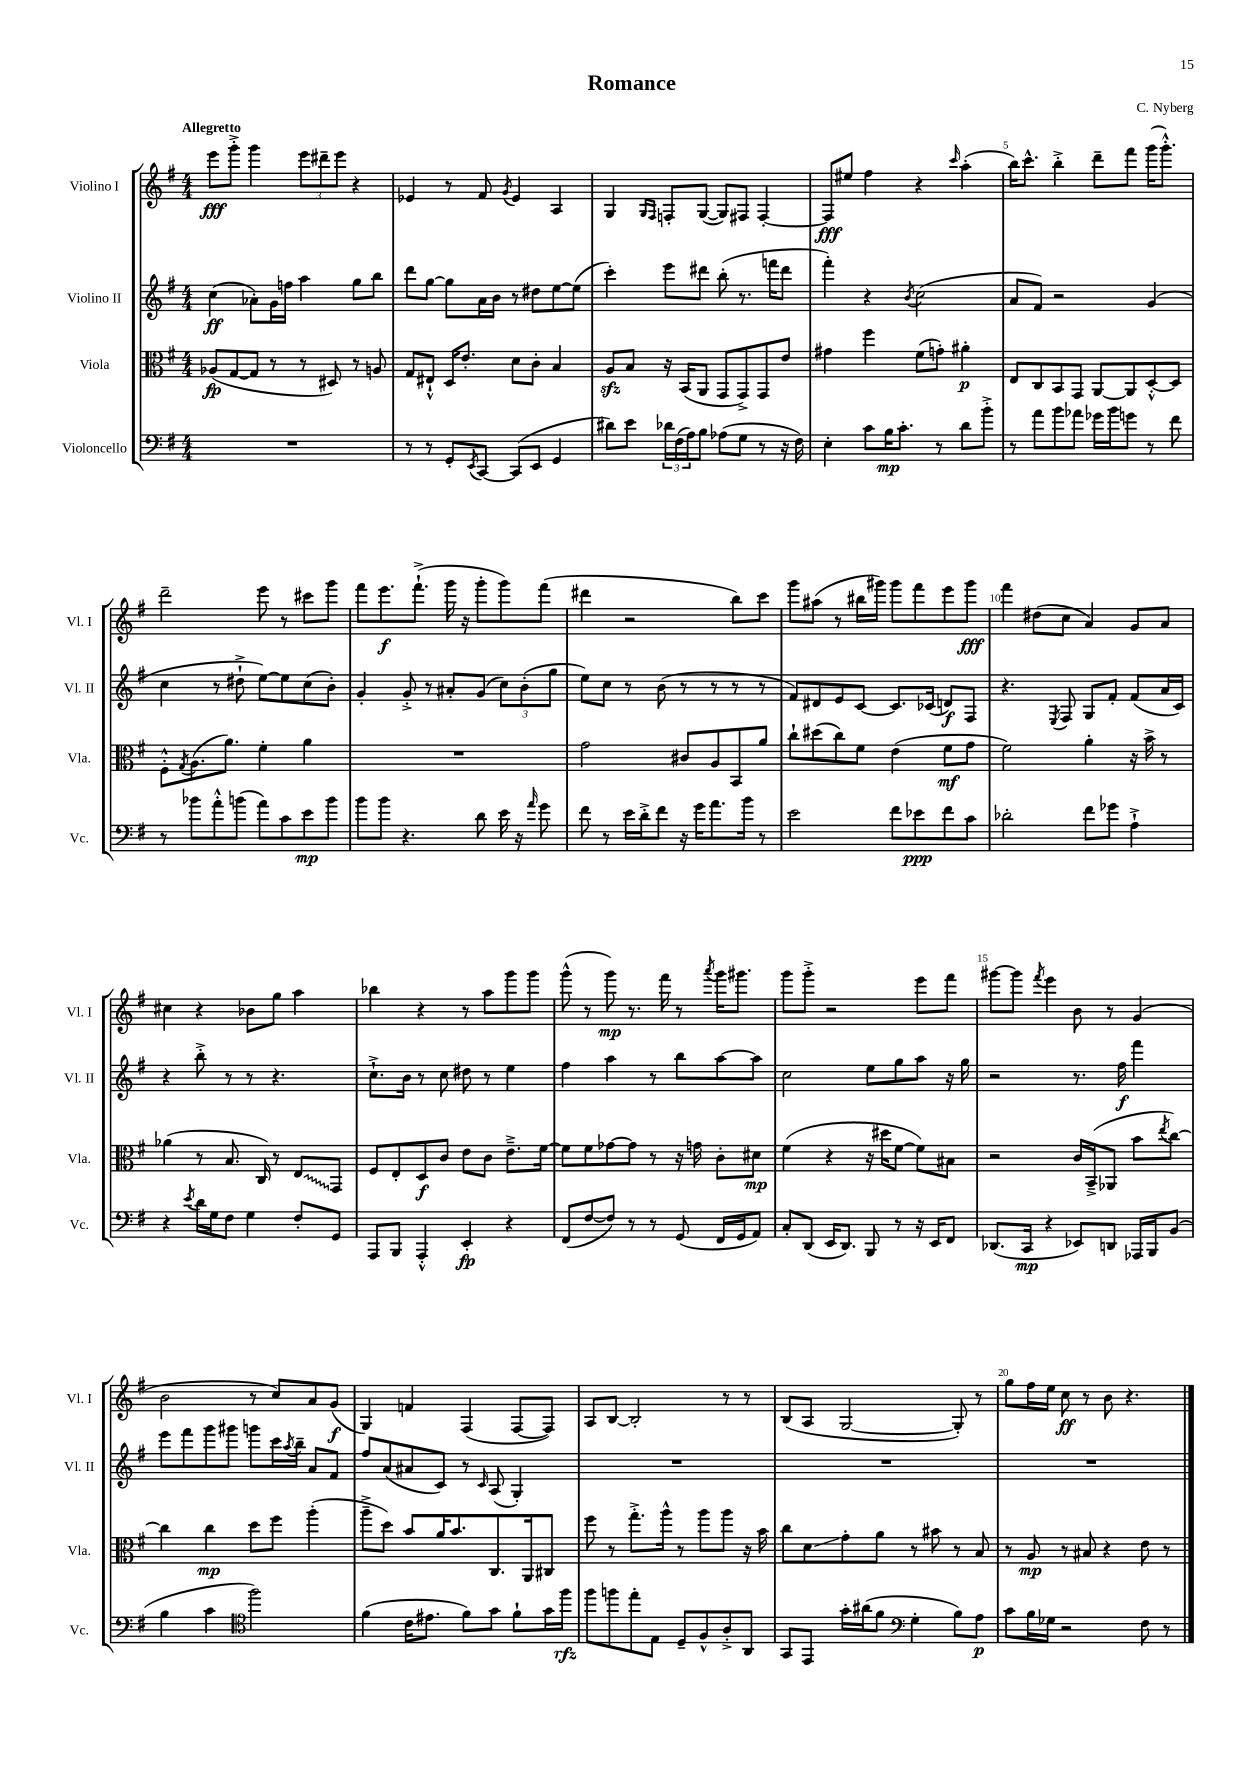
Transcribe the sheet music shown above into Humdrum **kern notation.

**kern	**kern	**kern	**kern
*staff4	*staff3	*staff2	*staff1
*clefF4	*clefC3	*clefG2	*clefG2
*k[f#]	*k[f#]	*k[f#]	*k[f#]
*M4/4	*M4/4	*M4/4	*M4/4
1r	(8A-/L	(4cc\	8eee\L
.	[8G/	.	8ggg'^\J
.	8G/]J	8a-'\L)	4ggg\
.	8r	16g\L	.
.	.	16ff\JJ	.
.	8r	4aa\	12eee\L
.	.	.	12ddd#~\
.	8D#/)	.	.
.	.	.	12eee\J
.	8r	8gg\L	4r
.	8A/	8bb\J	.
=	=	=	=
8r	8G/L	8ddd\L	4e-/
8r	8E#`^^/J	[8gg\J	.
8GG'/L	16D/LK	8gg\]L	8r
.	8.e'/J	.	.
8qEE/	.	.	.
[8CC/J	.	16a\L	8f#/
.	.	16b\JJ	.
.	.	.	8qg/
(8CC/]L	8d\L	8r	4e-/
8EE/J	8c'\J	8dd#\L	.
4GG/	4B/	[8ee\	4A/
.	.	(8ee\]J	.
=	=	=	=
8d#\L)	8A/L	4ccc'\)	4G/
8e\J	8B/J	.	.
.	.	.	16qqG/LL
.	.	.	16qqF#/JJ
24d-\LL	16r	8eee\L	8F'/L
(24F#\	.	.	.
.	(16BB/LK	.	.
24A\J)	.	.	.
8B\J	8AA/J	8ddd#\J	([8G/J
(8A-\L	8GG/L	(8bb'\	8G/]L)
8G\J	8GG^/)	8.r	8F#/J
8r	8GG/	.	[4F#'/
.	.	16fff\LK	.
16r	8e/J	8ddd#\J	.
16F#\)	.	.	.
=	=	=	=
4E'\	4g#\	4fff#'\)	8F#/]L
.	.	.	8ee#/J
8c\L	4ff#\	4r	4ff#\
16B\K	.	.	.
8.c'\J	.	.	.
.	.	8qb/	.
.	(8f#\L	(2cc\	4r
8r	8g'\J)	.	.
.	.	.	16qqccc/
8d\L	4a#'\	.	(4aa'\
8b'^\J	.	.	.
=	=	=	=
8r	8E/L	8a/L	16bb\LK)
.	.	.	8.ccc^^\J
8a\L	8C/	8f#/J)	.
8b\	8BB/	2r	4bb'^\
8a-\J	8GG/J	.	.
16g-\LL	[8AA/L	.	8ddd~\L
16b\J	.	.	.
8g\J	8AA/]	.	8fff#\J
8r	[8D'^^/	(4g/	(16ggg\LK
.	.	.	8.ggg'^^\J)
8f#\	8D/]J	.	.
=	=	=	=
8r	8F#'^^\L	4cc\	2ddd~\
.	8qG/	.	.
8b-\L	(8.A\	.	.
8a'^^\	.	8r	.
.	8.a\J)	.	.
(8b\J	.	8dd#`^\	.
8a\L)	4f#'\	[8ee\L)	8eee\
8c\	.	8ee\]	8r
8e\	4a\	(8cc\	8ccc#\L
8b\J	.	8b'\J)	8ggg\J
=	=	=	=
8b\L	1r	4g'/	8fff#\L
8b\J	.	.	8.eee\
4.r	.	8g'^/	.
.	.	.	(8.fff#`^\J
.	.	8r	.
.	.	8a#'/L	16ggg\
.	.	.	16r
8d\	.	(8g/J	8ggg'\L
16e\	.	12cc\L)	8ggg\)
16r	.	.	.
.	.	(12b'\	.
16qqa/	.	.	.
8g\	.	.	(8fff#\J
.	.	12gg\J	.
=	=	=	=
8f#\	2g\	8ee\L)	4ddd#\
8r	.	8cc\J	.
16e\LL	.	8r	2r
16d'^\J	.	.	.
8f#\J	.	(8b\	.
16r	8c#/L	8r	.
16g\LK	.	.	.
8.a\	8A/	8r	.
.	8BB/	8r	8bb\L)
16b\Jk	.	.	.
8r	8a/J	8r	8ccc\J
=	=	=	=
2e\	8cc`\L	8f#/L)	8ggg\L
.	(8dd#\	8d#/	(8aa#\J
.	8cc\)	8e/	8r
.	8f#\J	[8c/J	16bb#\LL
.	.	.	16ggg#\JJ)
8f#\L	(4e\	8.c/]L	8ggg#\L
8e-\	.	.	8fff#\
.	.	(16c-/Jk	.
8f#\	8f#\L	8d/L)	8eee\
8c\J	8g\J	8F#/J	8ggg#\J
=	=	=	=
2d-'\	2f#\)	4.r	4fff#\
.	.	.	(8dd#\L
.	.	8qE/	.
.	.	8F#/	8cc\J
8f#\L	4a'\	8G/L	4a/)
8g-\J	.	8f#'/J	.
4A`^\	16r	(8f#/L	8g/L
.	16b^\	.	.
.	8r	16a/L	8a/J
.	.	16c/JJ)	.
=	=	=	=
4r	(4a-\	4r	4cc#\
8qe/	.	.	.
16d\LL	8r	8bb'^\	4r
16G\J	.	.	.
8F#\J	8.B/	8r	.
4G\	.	8r	8b-\L
.	16C/)	.	.
.	8r	4.r	8gg\J
8F#'/L	8E/L	.	4aa\
8GG/J	8GG/J	.	.
=	=	=	=
8AAA/L	8F#/L	8.cc`^\L	4bb-\
8BBB/J	8E'/	.	.
.	.	16b\Jk	.
4AAA'^^/	8D/	8r	4r
.	8c/J	8cc\	.
4EE'/	8e\L	8dd#\	8r
.	8c\J	8r	8aa\L
4r	8.e~^\L	4ee\	8ggg\
.	.	.	8ggg\J
.	[16f#\Jk	.	.
=	=	=	=
(8FF#/L	8f#\]L	4ff#\	(8ggg^^\
[8F#/	8f#\	.	8r
8F#/]J)	[8g-\	4aa\	8ggg\)
8r	8g-\]J	.	8.r
8r	8r	8r	.
.	.	.	16fff#\
(8GG/	16r	8bb\L	8r
.	16g\	.	.
.	.	.	8qaaa/
16FF#/LL	8c'\L	[8aa\	16ggg\LK
16GG/J	.	.	8.ggg#\J
8AA/J)	8d#\J	8aa\]J	.
=	=	=	=
8C'/L	(4f#\	2cc\	8ggg\L
(8DD/J	.	.	8ggg'^\J
16EE/LK	4r	.	2r
8.DD/J)	.	.	.
8BBB/	16r	8ee\L	.
.	16dd#\LK	.	.
8r	[8f#\J	8gg\	.
16r	8f#\]L)	8aa\J	8eee\L
16EE/LK	.	.	.
8FF#/J	8B#\J	16r	8fff#\J
.	.	16gg\	.
=	=	=	=
(8.DD-/L	2r	2r	[8ggg#\L
.	.	.	8ggg#\]J
16CC/Jk	.	.	.
.	.	.	8qfff#/
4r	.	.	4eee\
8EE-/L)	16c/LL	8.r	8b\
.	(16BB~^/J	.	.
8DD/J	8AA-/J	.	8r
.	.	16ff#\	.
16AAA-/LL	8b\L	4fff#\	(4g/
16BBB/J	.	.	.
.	8qee/	.	.
(8BB/J	[8cc\J)	.	.
=	=	=	=
4B\	4cc\]	8eee\L	2b\
.	.	8fff#\	.
4c\	4cc\	8ggg\	.
.	.	8ggg#\J	.
*clefC4	*	*	*
2ff#\)	8dd\L	8ggg\L	8r
.	8ff#\J	16ccc\L	8cc/L)
.	.	8qaa/	.
.	.	16bb~\JJ	.
.	(4aa'\	8a/L	8a/
.	.	8f#/J	(8g/J
=	=	=	=
(4f#\	8aa~^\L	8ff#/L	4G/)
.	8dd\J)	(8a/	.
16c\LK	8b/L	8a#/	4f/
8.e#\J	.	.	.
.	16a/K	8c/J)	.
.	8.b/	.	.
8f#\L)	.	8r	(4F#/
.	.	16qqc/	.
8g\J	8.C/	(8A/	.
8f#`\L	.	4G'/)	[8F#/L
.	16AA/k	.	.
16g\L	8C#/J	.	8F#/]J)
16ff#\JJ	.	.	.
=	=	=	=
8ff#\L	8ff#\	1r	8A/L
8ff\	8r	.	[8B/J
8ee'\	8.gg'^\L	.	2B'/]
8E\J	.	.	.
.	16aa^^\Jk	.	.
8D~/L	8r	.	.
8F#^^/	8aa\L	.	.
8A'^/	8aa\J	.	8r
8AA/J	16r	.	8r
.	16b\	.	.
=	=	=	=
8GG/L	8cc\L	1r	(8B/L
8EE/J	8d\	.	8A/J
16g'\LL	8g'\	.	[2G/
(16a#\J	.	.	.
8f#\J	8a\J	.	.
*clefF4	*	*	*
4G'\	8r	.	.
.	8b#\	.	.
8B\L)	8r	.	8G'/])
8A\J	8B/	.	8r
=	=	=	=
8c\L	8r	1r	8gg\L
16B\L	8A/	.	16ff#\L
16G-\JJ	.	.	16ee\JJ
2r	8r	.	8cc\
.	8B#/	.	8r
.	4r	.	8b\
.	.	.	4.r
8F#\	8e\	.	.
8r	8r	.	.
==	==	==	==
*-	*-	*-	*-
